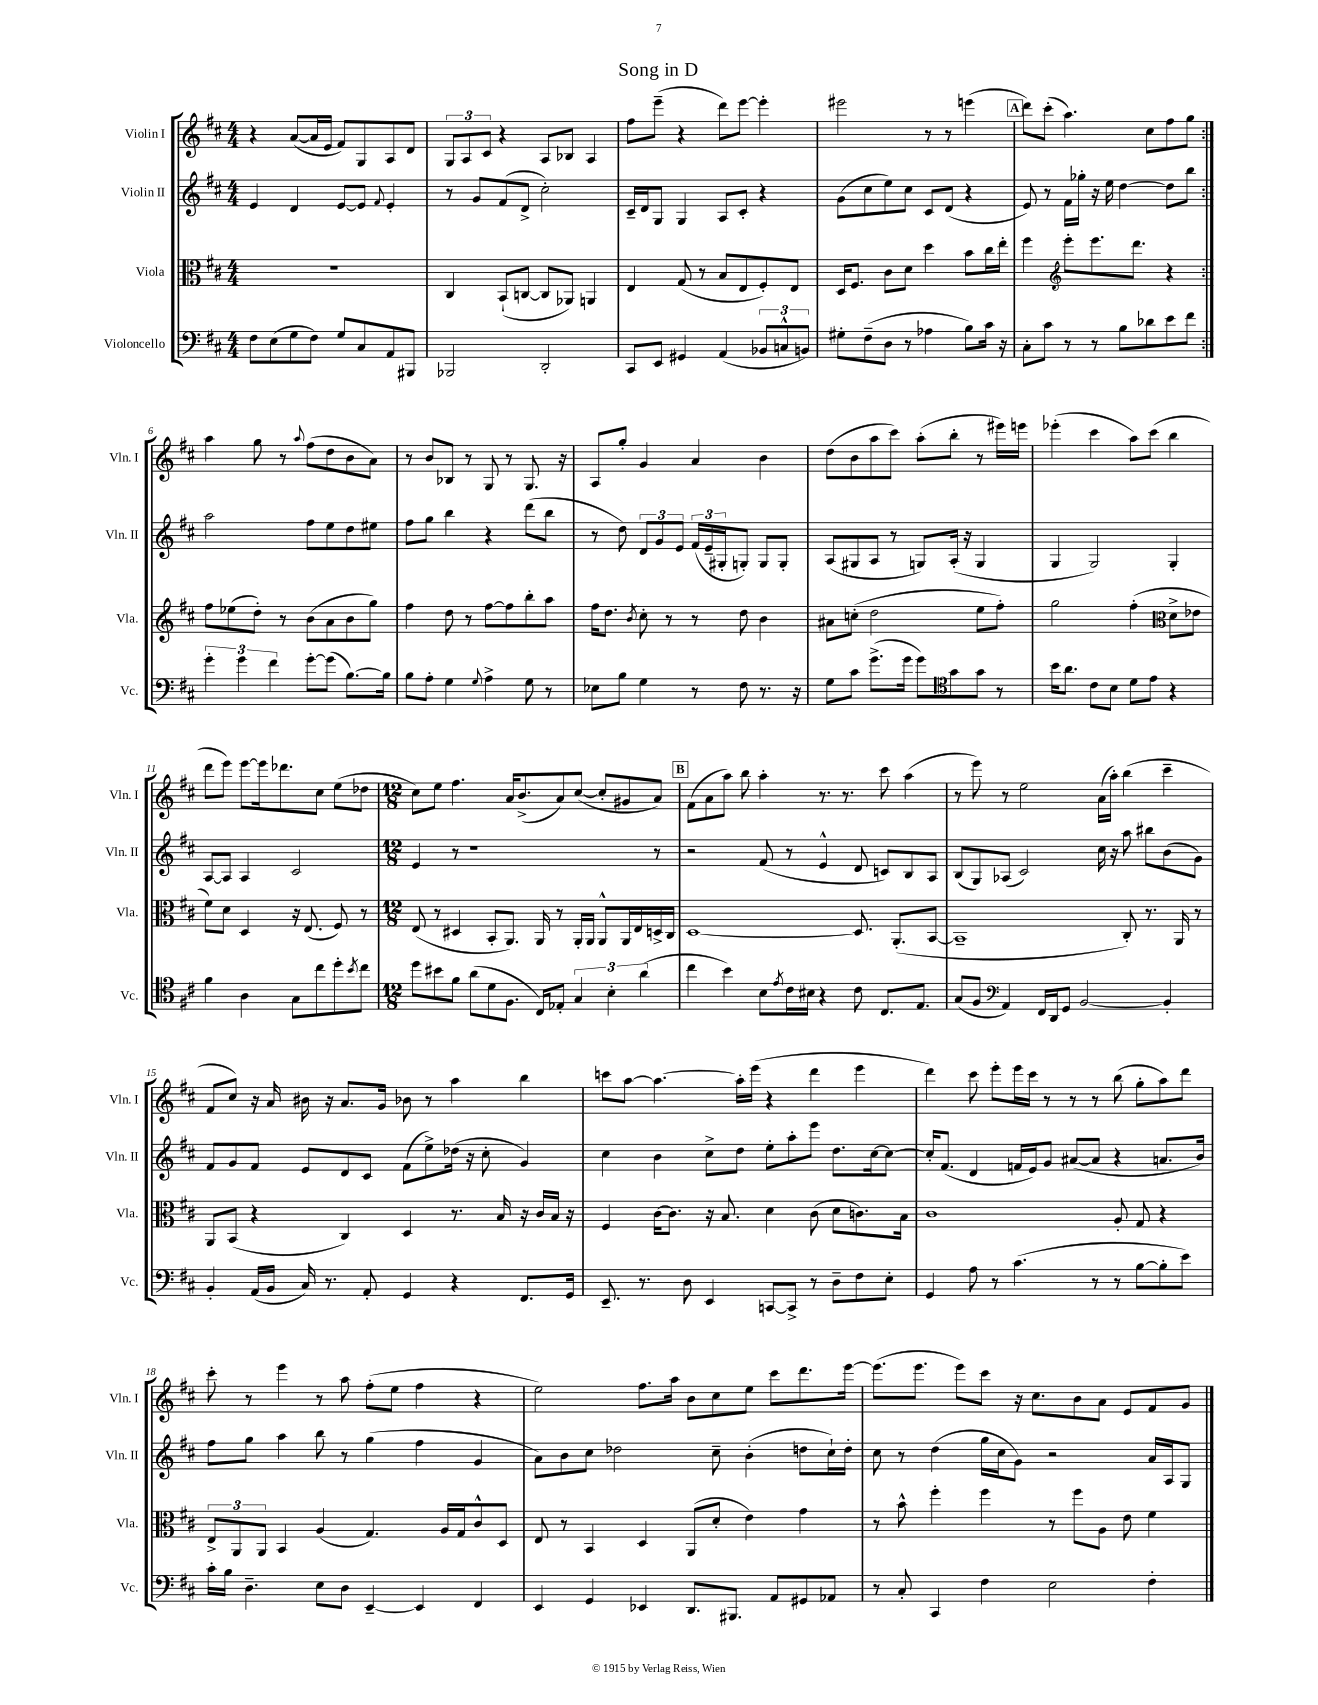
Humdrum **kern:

**kern	**kern	**kern	**kern
*part4	*part3	*part2	*part1
*staff4	*staff3	*staff2	*staff1
*I"Violoncello	*I"Viola	*I"Violin II	*I"Violin I
*I'Vc.	*I'Vla.	*I'Vln. II	*I'Vln. I
*clefF4	*clefC3	*clefG2	*clefG2
*k[f#c#]	*k[f#c#]	*k[f#c#]	*k[f#c#]
*M4/4	*M4/4	*M4/4	*M4/4
=1	=1	=1	=1
8F#\L	1r	4e/	4r
(8E\	.	.	.
8G\	.	4d/	([8a/L
8F#\J)	.	.	16a/L]
.	.	.	16e/JJ
8G/L	.	[8e/L	8f#/L)
8C#/	.	8e/J]	8G/
.	.	8qqf#/	.
8AA/	.	4e'/	8A/
8BBB#X/J	.	.	8d/J
=2	=2	=2	=2
2BBB-X/	4C#/	8r	12G/L
.	.	.	12A/
.	.	8g/L	.
.	.	.	12c#/J
.	(8BB`/L	(8f#/	4r
.	[8Cn/J	8d^/J	.
2DD'/	8C/L]	2cc#'\)	8A/L
.	8AA-X/J)	.	8B-X/J
.	4AAn/	.	4A/
=3	=3	=3	=3
8CC#/L	4E/	16c#~/LL	8ff#\L
.	.	16d/J	.
8EE/J	.	8G/J	(8eee~\J
4GG#X/	(8G/	4G/	4r
.	8r	.	.
(4AA/	8B/L	8A/L	8ddd\L)
.	8E/	8c#'/J	[8eee\J
12BB-X/L	8F#'/)	4r	4eee'\]
12Cn^^/	.	.	.
.	8E/J	.	.
12BBn/J)	.	.	.
=4	=4	=4	=4
8G#X'\L	16D/KL	(8g\L	2eee#X\
.	8.F#/J	.	.
(8F#~\	.	8cc#\	.
8D\J	8c#\L	8ee\)	.
8r	8d\J	8cc#\J	.
4A-X\	4dd\	8c#/L	8r
.	.	(8d/J	8r
8B\L)	8b\L	4r	(4eeen\
16c#\Jk	16cc#\L	.	.
16r	16ee'\JJ	.	.
!!LO:REH:place=s1:t=A
=5	=5	=5	=5
8C#'\L	4ff#\	8e/)	8ddd\L)
8c#\J	.	8r	(8ccc#'\J
*	*clefG2	*	*
8r	8eee'\L	16f#\LL	4.aa\)
.	.	16gg-X'\JJ	.
8r	8.eee\	16r	.
.	.	16ee\	.
8B\L	.	[4dd\	.
.	8.ddd\J	.	.
8d-X\	.	.	8cc#\L
8e\	4r	8dd\L]	8ff#\
8f#\J	.	8bb\J	8gg\J
!!LO:LB:g=z
=6:|!	=6:|!	=6:|!	=6:|!
6g'\	8ff#\L	2aa\	4aa\
.	(8ee-X\	.	.
6g\	.	.	.
.	8dd'\J)	.	8gg\
6f#\	.	.	.
.	8r	.	8r
.	.	.	8qqaa/
[8g'\L	(8b\L	8ff#\L	(8ff#\L
(8g\J]	8a\	8ee\	8dd\
[8.B\L)	8b\	8dd\	8b\
.	8gg\J)	8ee#X\J	8a\J)
16B\Jk]	.	.	.
=7	=7	=7	=7
8B\L	4ff#\	8ff#\L	8r
8A'\J	.	8gg\J	8b/L
4G\	8dd\	4bb\	8B-X/J
.	8r	.	8r
8qqG/	.	.	.
4A^\	[8ff#\L	4r	8G/
.	8ff#\]	.	8r
8G\	8bb'\	(8ddd\L	8.G/
8r	8aa\J	8bb\J	.
.	.	.	16r
=8	=8	=8	=8
8E-X\L	16ff#\KL	8r	8A/L
.	8.dd\J	.	.
8B\J	.	8dd\)	8gg'/J
.	8qb/	.	.
4G\	8cc#'\	12d/L	4g/
.	.	12g/	.
.	8r	.	.
.	.	12e/J	.
8r	8r	(24f#/LL	4a/
.	.	24e~/	.
.	.	24G#X'/J	.
8F#\	8dd\	8Gn'/J)	.
8.r	4b\	8G/L	4b\
.	.	8G'/J	.
16r	.	.	.
=9	=9	=9	=9
8G\L	8a#X\L	(8A/L	(8dd\L
8c#\J	(8ccn'\J	8G#X/	8b\
(8.g^\L	2dd\	8A/J	8aa\
.	.	8r	8ccc#\J)
16g\Jk	.	.	.
8g\L)	.	8Gn/L)	(8aa'\L
8g\	.	(16A'/Jk	8bb'\J
.	.	16r	.
8g\J	8ee\L	4G/	8r
8r	8ff#'\J)	.	16eee#X\LL)
.	.	.	16eeen\JJ
=10	=10	=10	=10
*clefC4	*	*	*
16b\KL	2gg\	4G/	(4eee-X'\
8.a\J	.	.	.
8c#\L	.	2G/)	4ccc#\
8B\J	.	.	.
8d\L	(4ff#'\	.	8aa\L)
8e\J	.	.	(8ccc#\J
*	*clefC3	*	*
4r	8d^\L	4G'/	4bb\
.	8e-X\J	.	.
!!LO:LB:g=z
=11	=11	=11	=11
4f#\	8f#\L)	[8A/L	8ddd\L
.	8d\J	8A/J]	8eee\J)
4A\	4D/	4A/	[8eee\L
.	.	.	16eee\k]
.	.	.	8.ddd-X\
8G\L	16r	2c#/	.
.	(8.E/	.	.
8cc#\	.	.	8cc#\J
8dd'\	8F#/)	.	(8ee\L
8qb/	.	.	.
8cc#\J	8r	.	8dd-X\J
=12	=12	=12	=12
*M12/8	*M12/8	*M12/8	*M12/8
8dd\L	(8E/	4e/	8cc#\L)
8b#X\	8r	.	8ee\J
8f#\J	4D#X/	8r	4.ff#\
(8a\L	.	1r	.
8d\	8BB'/L	.	.
8.F#\J	8.AA/J)	.	16a/KL
.	.	.	(8.b^/
16C#/KL)	16AA/	.	.
8E-X'/J	8r	.	8a/)
6G/	16AA'/LL	.	([8cc#/J
.	16AA/JJ	.	.
.	8AA^^/L	.	8cc#'/L]
6B'\	.	.	.
.	16AA/L	.	8g#X/
.	16E/	.	.
(6a\	.	.	.
.	16Dn^/	8r	8a/J)
.	16C#/JJ	.	.
!!LO:REH:place=s1:t=B
=13	=13	=13	=13
4cc#\	[1D	2r	(8f#\L
.	.	.	8a\
4b\)	.	.	8aa\J)
.	.	.	8bb\
8B\L	.	(8f#/	4aa'\
8qe/	.	.	.
16c#\L	.	8r	.
16B#X\JJ	.	.	.
4r	.	4e^^/	8.r
.	.	.	8.r
8c#\	8.D/]	8d/	.
8.C#/L	.	8cn/L)	8ccc#\
.	(8.AA'/L	.	.
.	.	8B/	(4aa\
8.E/J	.	.	.
.	[8BB/J	8A/J	.
=14	=14	=14	=14
(8G/L	1BB~]	(8B/L	8r
8F#/J	.	8G/)	8eee\)
*clefF4	*	*	*
4AA/)	.	(8A-X/J	8r
.	.	2c#/)	2ee\
16FF#/LL	.	.	.
16DD/J	.	.	.
8GG/J	.	.	.
[2BB/	.	.	.
.	.	16cc#\	(16a\LL
.	.	16r	16aa'\JJ)
.	8C#'/)	8aa\	(4bb\
.	8.r	8bb#X\L	.
4BB'/]	.	(8b\	4ccc#~\
.	16AA/	.	.
.	8r	8g\J)	.
!!LO:LB:g=z
=15	=15	=15	=15
4BB'/	8AA/L	8f#/L	8f#/L
.	(8BB/J	8g/	8cc#/J)
(16AA/LL	4r	8f#/J	16r
16BB/JJ	.	.	16a/
16C#/)	.	8e/L	16b#X\
8.r	.	.	16r
.	4C#/)	8d/	8.a/L
8AA'/	.	8c#/J	.
.	.	.	16g/Jk
4GG/	4D/	(8f#\L	8b-X\
.	.	8ee^\)	8r
4r	8.r	(16dd-X\Jk	4aa\
.	.	16r	.
.	.	8cc#'\	.
.	16B/	.	.
8.FF#/L	16r	4g/)	4bb\
.	16c#/LL	.	.
.	16B/JJ	.	.
16GG/Jk	16r	.	.
=16	=16	=16	=16
8.EE~/	4F#/	4cc#\	8cccn\L
.	.	.	[8aa\J
8.r	.	.	.
.	[16c#\KL	4b\	4.aa\_
.	8.c#\J]	.	.
8D\	.	.	.
4EE/	16r	8cc#^\L	.
.	8.B/	.	.
.	.	8dd\J	16aa'\LL]
.	.	.	(16eee\JJ
[8CCn/L	4d\	8ee'\L	4r
8CC^/J]	.	8aa'\	.
8r	(8c#\	8eee\J	4ddd\
8D~\L	8d\L	8.dd\L	.
8F#\	8.cn\)	.	4eee\
.	.	[16cc#\k	.
8E'\J	.	8cc#\J_	.
.	16B\Jk	.	.
=17	=17	=17	=17
4GG/	1c#	16cc#'/KL]	4ddd\)
.	.	(8.f#/J	.
8A\	.	4d/	8ccc#\
8r	.	.	8eee'\L
(4.c#\	.	16fn/LL	16eee\L
.	.	16e/J)	16ccc#\JJ
.	.	8g/J	8r
.	.	([8a#X/L	8r
8r	.	8a#/J]	8r
8r	8A'/	4r	(8bb\
[8B\L	8G/	.	8gg'\L
8B'\]	4r	8.an/L	8aa\)
8e\J)	.	.	8ddd\J
.	.	16b/Jk)	.
!!LO:LB:g=z
=18	=18	=18	=18
16c#'\LL	12E^/L	8ff#\L	8ccc#'\
16B\JJ	.	.	.
.	12AA/	.	.
4.D~\	.	8gg\J	8r
.	12AA/J	.	.
.	4BB/	4aa\	4eee\
8E\L	(4A/	8bb\	8r
8D\J	.	8r	8aa\
[4EE~/	4.G/)	(4gg\	(8ff#'\L
.	.	.	8ee\J
4EE/]	.	4ff#\	4ff#\
.	16A/LL	.	.
.	16G/J	.	.
4FF#/	8c#^^/	4g/	4r
.	8D/J	.	.
=19	=19	=19	=19
4EE/	8E/	8a\L)	2ee\)
.	8r	8b\	.
4GG/	4BB/	8cc#\J	.
.	.	2dd-X\	.
4EE-X/	4D/	.	8.ff#\L
.	.	.	16aa\Jk
8.DD/L	(8AA/L	.	8b\L
.	8d'/J	8cc#~\	8cc#\
8.BBB#X/J	.	.	.
.	4e\)	(4b'\	8ee\J
8AA/L	.	.	8ccc#\L
8GG#X/	4g\	8ddn\L	8.ddd\
8AA-X/J	.	16cc#`\L)	.
.	.	16dd'\JJ	[16eee\Jk
=20	=20	=20	=20
8r	8r	8cc#\	(8.eee\L]
8C#'/	8b^^\	8r	.
.	.	.	8.eee\J
4CC#/	4ff#'\	(4dd\	.
.	.	.	8eee\L)
4F#\	4ff#\	16gg\LL	8ccc#\J
.	.	16cc#\J	.
.	.	8g\J)	16r
.	.	.	8.cc#\L
2E\	8r	2r	.
.	8ff#\L	.	8b\
.	8A\J	.	8a\J
.	8e\	.	8e/L
4F#'\	4f#\	16a/LL	8f#/
.	.	16A/J	.
.	.	8G/J	8g/J
==	==	==	==
*-	*-	*-	*-
